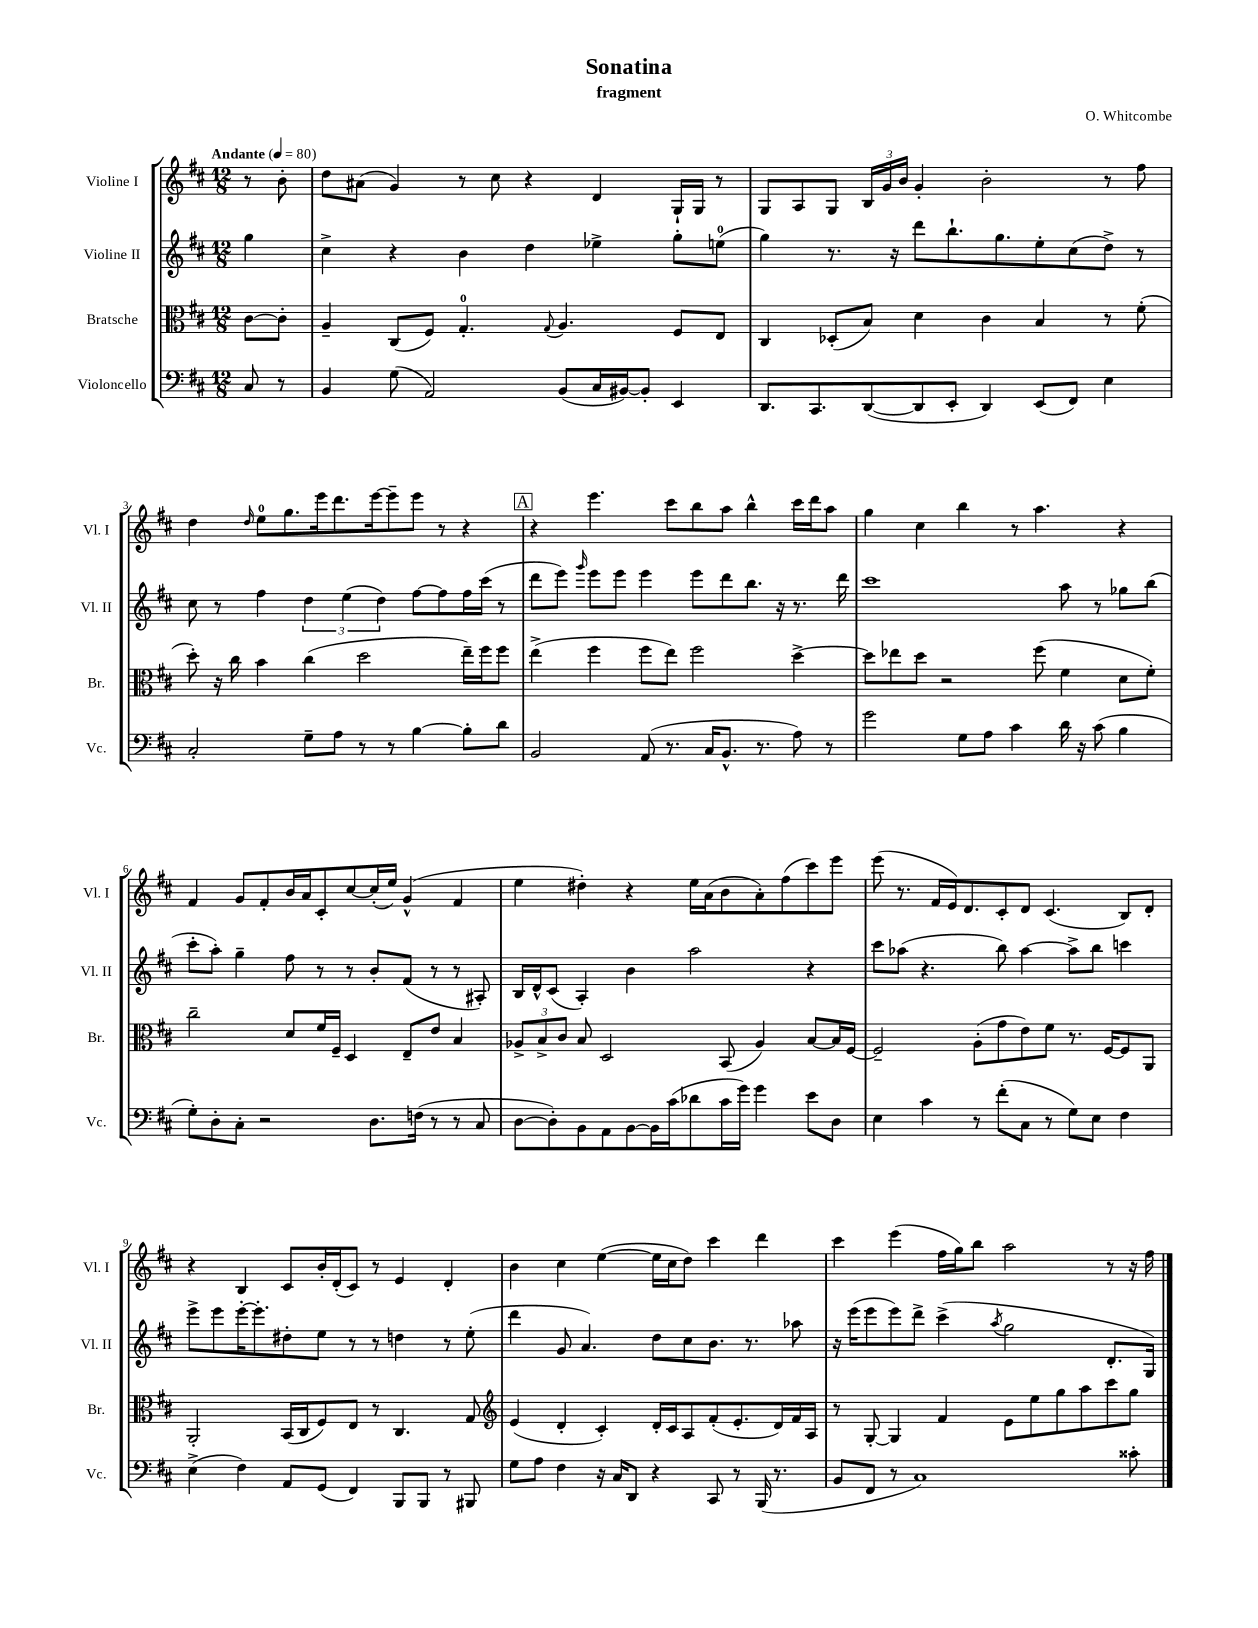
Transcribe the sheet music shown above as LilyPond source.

\header { title = "Sonatina" composer = "O. Whitcombe" subtitle = "fragment" }
<<
\new StaffGroup <<
\new Staff = "s0" \with { instrumentName = "Violine I" shortInstrumentName = "Vl. I" } {
    \clef treble \key d \major \numericTimeSignature \time 12/8 \partial 4 \tempo "Andante" 4 = 80
    \autoBeamOff r8 b'8-. |
    d''8[ ais'8]( g'4) r8 cis''8 r4 d'4 g16[-! g16] r8 |
    g8[ a8 g8] \tuplet 3/2 { b16[ g'16 b'16] } g'4-. b'2-. r8 fis''8 |
    d''4 \grace { d''16 } e''8[-0 g''8. e'''16 d'''8. e'''16~ e'''8-- e'''8] r8 r4 |
    \mark \markup { \box "A" } r4 e'''4. cis'''8[ b''8 a''8] b''4-^ cis'''16[ d'''16 a''8] |
    g''4 cis''4 b''4 r8 a''4. r4 |
    fis'4 g'8[ fis'8-. b'16 a'16 cis'8-. cis''8~ cis''16-.( e''16]) g'4-^( fis'4 |
    e''4 dis''4-.) r4 e''16[ a'16( b'8 a'8-.) fis''8( cis'''8) e'''8] |
    e'''8( r8. fis'16[ e'16) d'8. cis'8-. d'8] cis'4.( b8[) d'8]-. |
    r4 b4 cis'8[ b'16-. d'16-.( cis'8]) r8 e'4 d'4-. |
    b'4 cis''4 e''4~( e''16[ cis''16 d''8]) cis'''4 d'''4 |
    cis'''4 e'''4( fis''16[ g''16) b''8] a''2 r8 r16 fis''16 \bar "|." |
}
\new Staff = "s1" \with { instrumentName = "Violine II" shortInstrumentName = "Vl. II" } {
    \clef treble \key d \major \numericTimeSignature \time 12/8 \partial 4
    \autoBeamOff g''4 |
    cis''4-> r4 b'4 d''4 ees''4-> g''8[-. e''8]-0( |
    g''4) r8. r16 d'''8[ b''8.-! g''8. e''8-. cis''8( d''8]->) r8 |
    cis''8 r8 fis''4 \tuplet 3/2 { d''4 e''4( d''4) } fis''8[~ fis''8 fis''16 cis'''16]( r8 |
    \mark \markup { \box "A" } d'''8[ e'''8]) \grace { g'''16 } e'''8[ e'''8] e'''4 e'''8[ d'''8 b''8.] r16 r8. d'''16 |
    cis'''1 a''8 r8 ges''8[ b''8]( |
    cis'''8[-. a''8]-.) g''4-- fis''8 r8 r8 b'8[-. fis'8]( r8 r8 ais8-.) |
    b16[ d'16-^ cis'8]( a4-.) b'4 a''2 r4 |
    cis'''8[ aes''8]( r4. b''8) aes''4~ aes''8[-> b''8] c'''4 |
    e'''8[-> e'''8 e'''16~-. e'''8.-. dis''8-. e''8] r8 r8 d''4 r8 e''8-.( |
    d'''4 g'8 a'4.) d''8[ cis''8 b'8.] r8. aes''8 |
    r16 e'''16[( e'''8 e'''8) d'''8]-> cis'''4->( \acciaccatura { a''8 } g''2 d'8.[-. g16]) \bar "|." |
}
\new Staff = "s2" \with { instrumentName = "Bratsche" shortInstrumentName = "Br." } {
    \clef alto \key d \major \numericTimeSignature \time 12/8 \partial 4
    \autoBeamOff cis'8[~ cis'8]-. |
    a4-- cis8[( fis8]) g4.-0-. \appoggiatura { g8 } a4. fis8[ e8] |
    cis4 des8[-.( b8]) d'4 cis'4 b4 r8 fis'8-.( |
    d''8-.) r16 cis''16 b'4 cis''4( d''2 e''16[--) fis''16 fis''8] |
    \mark \markup { \box "A" } e''4->( fis''4 fis''8[ e''8]) fis''2 d''4~-> |
    d''8[ ees''8 d''8] r2 fis''8( fis'4 d'8[ fis'8]-.) |
    cis''2-- d'8[ fis'16 fis16]-- d4 e8[-- e'8] b4 |
    \tuplet 3/2 { aes8[-> b8-> cis'8] } b8 d2 b,8( aes4) b8[~ b16 fis16]~ |
    fis2-- a8[-.( g'8 e'8) fis'8] r8. fis16[~ fis8 a,8] |
    a,2-. b,16[( cis16 fis8) e8] r8 cis4. g8 |
    \clef treble e'4( d'4-. cis'4-.) d'16[-. cis'16 a8 fis'8-.( e'8.-. d'16) fis'16 a16] |
    r8 g8~-. g4 fis'4 e'8[ e''8 g''8 a''8 cis'''8 g''8] \bar "|." |
}
\new Staff = "s3" \with { instrumentName = "Violoncello" shortInstrumentName = "Vc." } {
    \clef bass \key d \major \numericTimeSignature \time 12/8 \partial 4
    \autoBeamOff cis8 r8 |
    b,4 g8( a,2) b,8[( cis16 bis,16~) bis,8]-. e,4 |
    d,8.[ cis,8. d,8~( d,8 e,8]-. d,4) e,8[( fis,8]) e4 |
    cis2-. g8[-- a8] r8 r8 b4~ b8[-. d'8] |
    \mark \markup { \box "A" } b,2 a,8( r8. cis16[ b,8.]-^ r8. a8) r8 |
    g'2 g8[ a8] cis'4 d'16 r16 cis'8( b4 |
    g8[-.) d8-. cis8]-. r2 d8.[ f16]( r8 r8 cis8 |
    d8[~ d8-.) b,8 a,8 b,8~ b,16 cis'16( des'8 cis'16 g'16]) g'4 e'8[ d8] |
    e4 cis'4 r8 fis'8[-.( cis8] r8 g8[) e8] fis4 |
    e4->( fis4) a,8[ g,8]( fis,4) b,,8[ b,,8] r8 bis,,8 |
    g8[ a8] fis4 r16 cis16[ d,8] r4 cis,8 r8 b,,16( r8. |
    b,8[ fis,8] r8 cis1) cisis'8-. \bar "|." |
}
>>
>>
